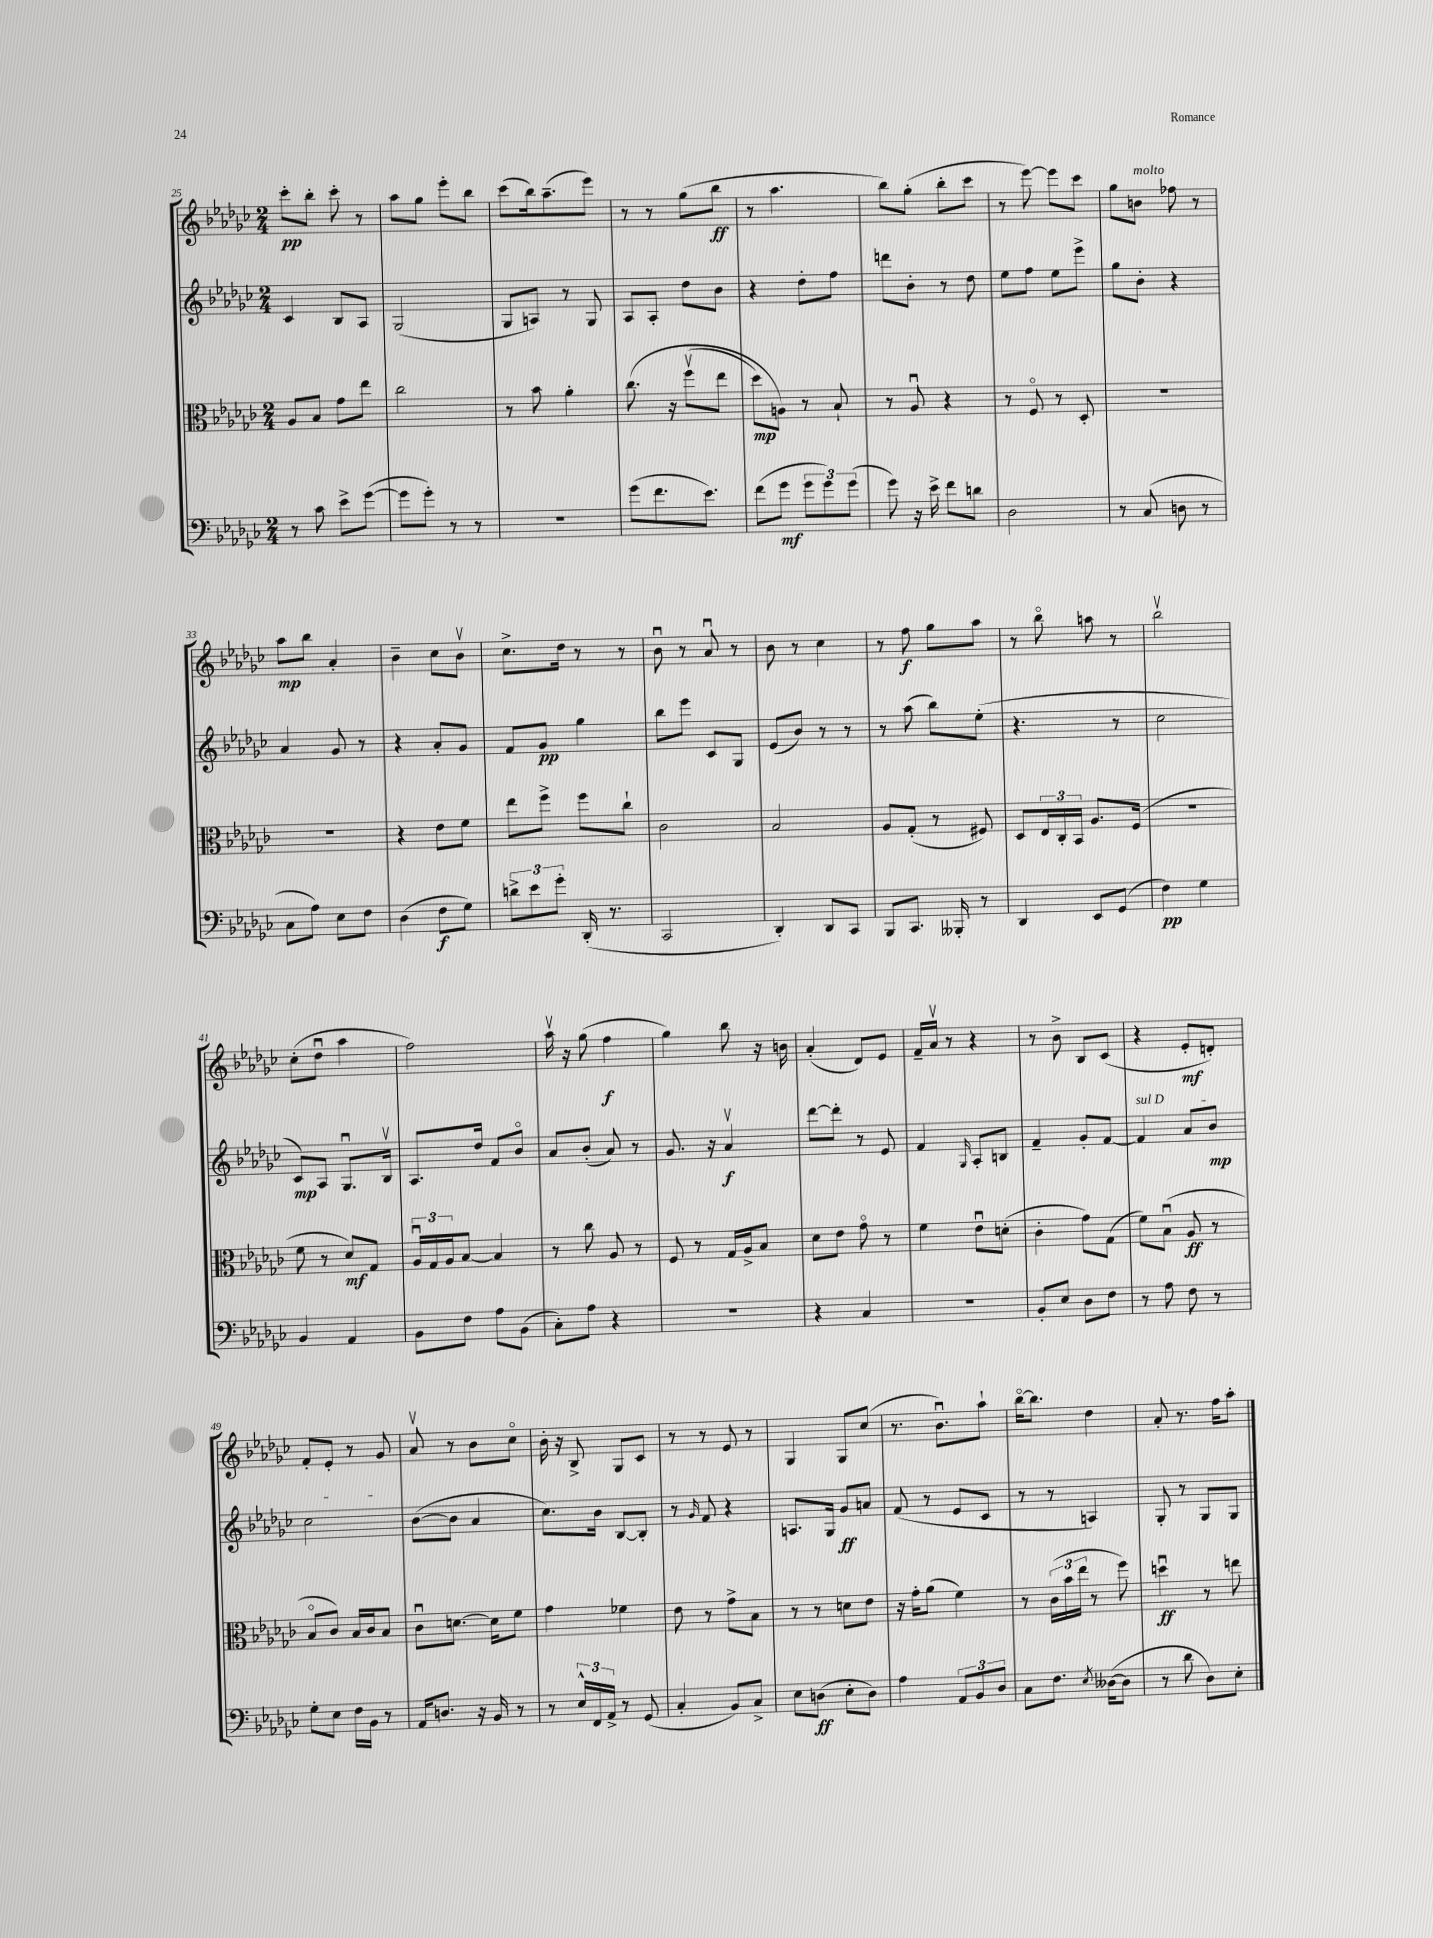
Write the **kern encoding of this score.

**kern	**kern	**kern	**kern
*staff4	*staff3	*staff2	*staff1
*clefF4	*clefC3	*clefG2	*clefG2
*k[b-e-a-d-g-c-]	*k[b-e-a-d-g-c-]	*k[b-e-a-d-g-c-]	*k[b-e-a-d-g-c-]
*M2/4	*M2/4	*M2/4	*M2/4
8r	8A-	4c-	8ccc-'
8c-	8B-	.	8bb-'
8e-^	8g-	8B-	8ccc-'
([8g-	8ee-	8A-	8r
=	=	=	=
8g-]	2cc-	(2G-	8aa-
8g-')	.	.	8gg-
8r	.	.	8eee-'
8r	.	.	8bb-
=	=	=	=
2r	8r	8G-	(8ccc-
.	8b-	8A)	16bb-)
.	.	.	(8.aa-~
.	4a-'	8r	.
.	.	8G-	8eee-)
=	=	=	=
(8g-	&(8.cc-	8A-	8r
8.f	.	8A-'	8r
.	16r	.	.
.	(8ffv	8dd-	(8gg-
8.e-)	.	.	.
.	8ee-	8b-	8bb-
=	=	=	=
(8f	8dd-)	4r	8r
8g-	8A&)	.	4.aa-
12g-	8r	8dd-'	.
12g-)	.	.	.
.	8B-`	8ff	.
(12g-	.	.	.
=	=	=	=
8g-)	8r	8ddd	8bb-)
16r	8A-u	8b-'	(8gg-'
16e-^	.	.	.
8f	4r	8r	8bb-'
8d	.	8dd-	8ccc-
=	=	=	=
2D-	8r	8ee-	8r
.	8Fo	8ff	[8eee-)
.	8r	8ee-	8eee-]
.	8D-'	8eee-^	8ccc-
=	=	=	=
8r	2r	8gg-	8gg-
(8C-	.	8b-'	8b
8D	.	4r	8ff-
8r	.	.	8r
=	=	=	=
8C-	2r	4a-	8aa-
8A-)	.	.	8bb-
8E-	.	8g-	4a-'
8F	.	8r	.
=	=	=	=
(4D-	4r	4r	4b-~
8F	8e-	8a-'	8cc-
8G-)	8f	8g-	8b-v
=	=	=	=
12d^	8ee-	8f	8.cc-^
12e-	.	.	.
.	8ff^	8g-	.
12g-'	.	.	.
.	.	.	16dd-
(16DD-'	8ff	4gg-	8r
8.r	.	.	.
.	8cc-`	.	8r
=	=	=	=
2CC-	2c-	8bb-	8b-u
.	.	8eee-	8r
.	.	8c-	8a-u
.	.	8G-	8r
=	=	=	=
4DD-')	2B-	(8e-	8b-
.	.	8b-)	8r
8DD-	.	8r	4cc-
8CC-	.	8r	.
=	=	=	=
8BBB-	8A-	8r	8r
8.CC-	(8G-'	(8aa-	8ff
.	8r	8bb-)	8gg-
16BBB--'	.	.	.
8r	8F#)	(8ee-'	8aa-
=	=	=	=
4DD-	8D-	4.r	8r
.	24E-	.	8bb-o
.	24C-'	.	.
.	24BB-	.	.
8EE-	8.A-	.	8aa
(8GG-	.	8r	8r
.	(16F	.	.
=	=	=	=
4F)	2r	2cc-	2bb-v
4G-	.	.	.
=	=	=	=
4BB-	8f	8c-)	(8cc-'
.	8r	8A-	8dd-u
4AA-	8d-)	8.G-u	4aa-
.	8G-	.	.
.	.	16B-v	.
=	=	=	=
8BB-	24A-u	8.A-	2ff)
.	24G-	.	.
.	24A-	.	.
8F	[8B-	.	.
.	.	16dd-	.
8A-	4B-]	8f	.
(8BB-	.	8b-o	.
=	=	=	=
8C-')	8r	8a-	16aa-v
.	.	.	16r
8A-	8cc-	(8b-'	(8gg-
4r	8A-	8a-)	4ff
.	8r	8r	.
=	=	=	=
2r	8F	8.g-	4gg-)
.	8r	.	.
.	.	16r	.
.	16G-	4a-v	8bb-
.	16A-^	.	.
.	8B-	.	16r
.	.	.	16b
=	=	=	=
4r	8d-	[8ddd-	(4a-'
.	8e-	8ddd-']	.
4C-	8g-o	8r	8d-)
.	8r	8e-	8e-
=	=	=	=
2r	4f	4f	16f~
.	.	.	16a-v
.	.	.	8r
.	.	16qqG-	.
.	8e-u	8A-'	4r
.	(8d'	8B	.
=	=	=	=
8BB-'	4c-'	4f~	8r
8E-	.	.	8b-^
8D-	8g-)	8g-'	8B-
8F	(8G-	[8f	(8c-
=	=	=	=
8r	8f)	4f]	4r
8A-	(8B-u	.	.
8F	8A-	8a-	8e-'
8r	8r	8b-	8d')
=	=	=	=
8G-'	8B-o	2cc-	8f'
8E-	8c-)	.	8e-'
16F	16B-	.	8r
16BB-	16c-	.	.
8r	8B-	.	8g-
=	=	=	=
16AA-	8c-u	([8b-	8a-v
8.D	.	.	.
.	[8.d	8b-]	8r
16r	.	4a-	8b-
16BB-	16d]	.	.
8r	8f	.	8cc-o
=	=	=	=
8r	4g-	8.cc-)	16b-'
.	.	.	16r
24E-^^	.	.	8B-^
24FF	.	.	.
.	.	16b-	.
24AA-^	.	.	.
8r	4f-	[8B-	8G-
(8GG-	.	8B-']	8c-
=	=	=	=
4C-'	8e-	8r	8r
.	.	16qqg-	.
.	8r	8f	8r
8BB-)	8g-^	4r	8e-
8C-^	8B-	.	8r
=	=	=	=
8E-	8r	8.A	4G-
(8D	8r	.	.
.	.	16G-	.
8E-'	8d	8g-	8G-
8D)	8e-	8a	(8cc-
=	=	=	=
4A-	16r	(8f	8.r
.	16g-'	.	.
.	(8a-	8r	.
.	.	.	8.b-u)
12AA-	4f)	8e-	.
12BB-	.	.	.
.	.	8c-	8aa-`
12D-	.	.	.
=	=	=	=
8C-	8r	8r	[16bb-o
.	.	.	8.bb-]
8.F	(24c-	8r	.
.	24b-	.	.
.	24ee-	.	.
.	8r	4A)	4dd-
8qE-	.	.	.
([16D--	.	.	.
8D--]	8ff)	.	.
=	=	=	=
8r	4ddu	8G-'	8a-'
8d-	.	8r	8.r
8D-)	8r	8G-	.
.	.	.	16ff
8E-'	8ee	8G-	8aa-'
==	==	==	==
*-	*-	*-	*-
